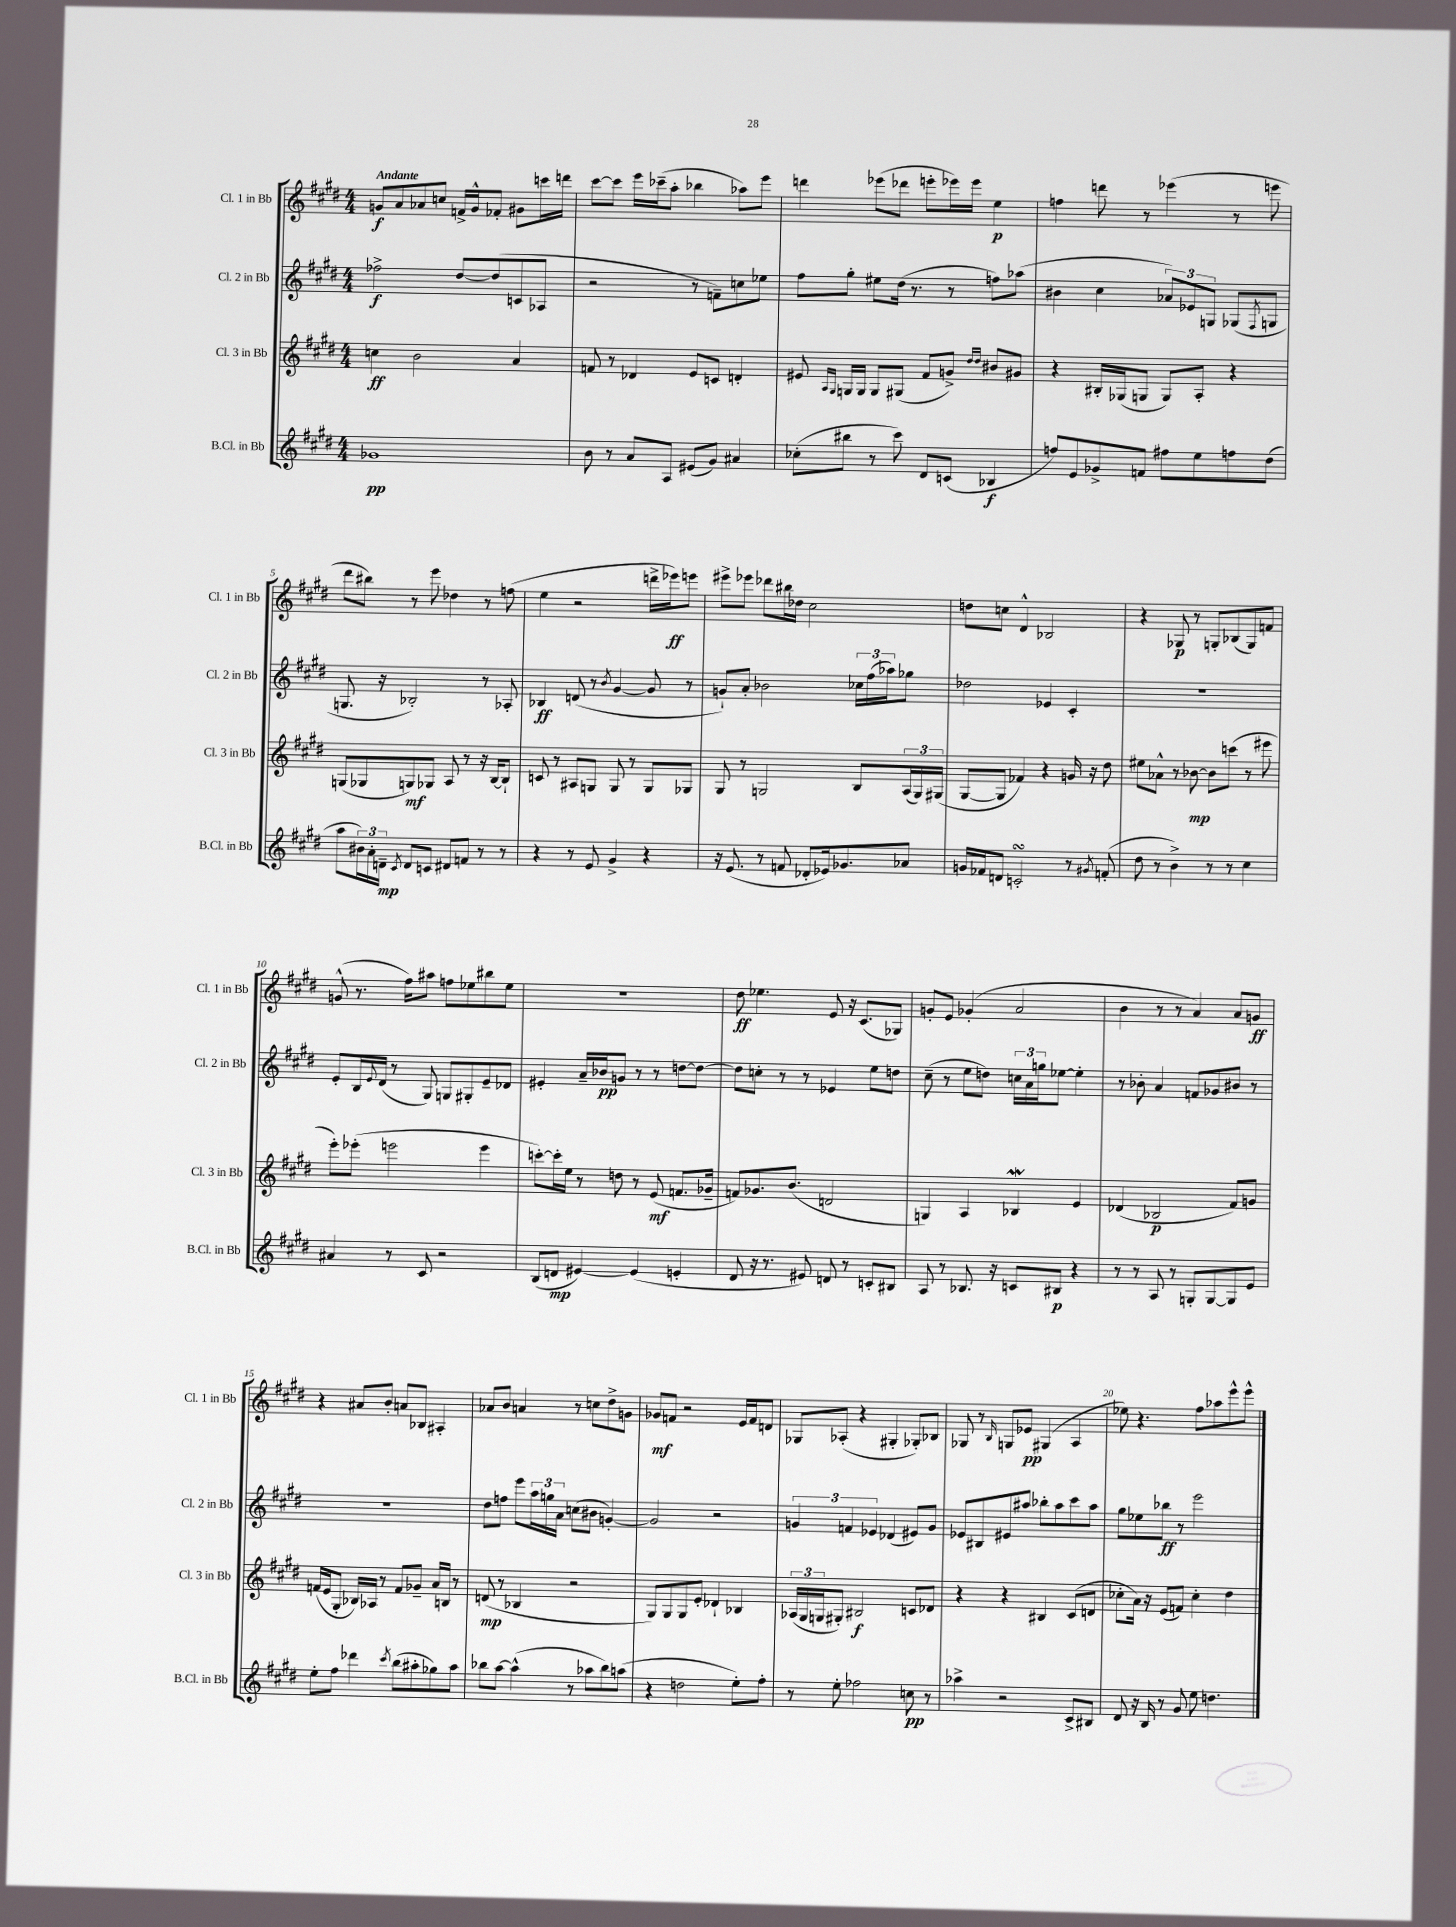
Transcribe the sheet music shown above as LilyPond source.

<<
\new StaffGroup <<
\new Staff = "s0" \with { instrumentName = "Cl. 1 in Bb" shortInstrumentName = "Cl. 1 in Bb" } {
    \clef treble \key e \major \numericTimeSignature \time 4/4 \tempo "Andante"
    g'8\f a'8 aes'8 c''8 f'16-> g'16-^ fes'8-. gis'8 c'''16 d'''16 |
    cis'''8~ cis'''8 e'''16 ces'''16--( a''8-. bes''4 aes''8) e'''8 |
    d'''4 ees'''8( des'''8 e'''8-. ees'''16) ees'''16 e''4\p |
    f''4 d'''8 r8 ees'''4( r8 e'''8 |
    dis'''8 bis''8) r8 e'''8 des''4 r8 f''8( |
    e''4 r2 d'''16-> ees'''16\ff) e'''8 |
    eis'''8-> ees'''8 des'''8 bis''16 des''16 cis''2 |
    d''8 c''8 dis'4-^ bes2 |
    r4 ges8\p r8 g8-. bes8( g8) f'8 |
    g'8-^( r8. fis''16) ais''8 f''8 ees''8 bis''8 ees''8 |
    R1 |
    dis''8\ff ees''4. e'8 r16 cis'8.( ges8) |
    g'8-. e'8 ges'4-.( a'2 |
    b'4 r8 r8 a'4) a'8 g'8\ff |
    r4 ais'8 b'8-. a'8 bes8 ais4-. |
    aes'8 b'8 a'4 r8 c''8 dis''8-> g'8 |
    ges'8\mf f'8 r2 e'16 f'16 d'8 |
    ges8 aes8-.( r4 gis4-. ges8-.) bes8 |
    ges8 r8 \grace { b16 } g8 ees'8\pp gis4( a4 |
    ees''8) r4. fis''8 aes''8 e'''8-^ e'''8-^ \bar "|." |
}
\new Staff = "s1" \with { instrumentName = "Cl. 2 in Bb" shortInstrumentName = "Cl. 2 in Bb" } {
    \clef treble \key e \major \numericTimeSignature \time 4/4
    fes''2->\f dis''8~ dis''8( c'8 aes8 |
    r2 r8 f'8--) c''8 ees''8 |
    fis''8 gis''8-. eis''8 dis''16( r8. r8 f''8) aes''8( |
    bis'4 cis''4 \tuplet 3/2 { aes'8) ees'8 g8 } ges8( \acciaccatura { fis8 } g8 |
    g8. r16 bes2-.) r8 aes8-. |
    bes4\ff d'8( r8 \acciaccatura { b'8 } gis'4~ gis'8 r8 |
    g'8-!) a'8-. bes'2 \tuplet 3/2 { ces''16 fis''16( aes''16) } ges''8 |
    des''2 ees'4 cis'4-. |
    R1 |
    e'8-. b16 \appoggiatura { e'8 } dis'16( r8 gis8) g8 gis8-. e'8-- des'8 |
    eis'4-. a'16-- bes'16\pp g'8 r8 r8 d''8~ d''8~ |
    d''8 c''8-. r8 r8 ees'4 e''8 d''8 |
    cis''8--( r8 e''8 d''8) \tuplet 3/2 { c''16 a'16 g''16 } ees''8~ ees''4-. |
    r8 bes'8-. a'4 f'8 ges'8 bis'8 r8 |
    R1 |
    dis''8 f''8 e'''8 \tuplet 3/2 { a''16 g''16 a'16 } c''8( bis'8 g'4~-.) |
    g'2 r2 |
    \tuplet 3/2 { g'4 f'4 ees'4 } des'4( eis'8) g'8 |
    ees'8 bis8 eis'8 ais''8 bes''8-. ais''8 cis'''8 ais''8 |
    gis''8 ees''8 bes''8\ff r8 e'''2 \bar "|." |
}
\new Staff = "s2" \with { instrumentName = "Cl. 3 in Bb" shortInstrumentName = "Cl. 3 in Bb" } {
    \clef treble \key e \major \numericTimeSignature \time 4/4
    c''4\ff b'2 a'4 |
    f'8 r8 des'4 e'8 c'8 d'4-. |
    eis'8 \grace { a16 gis16 } g16 g16 g8 gis8( fis'8 g'8->) \grace { dis''16 dis''16 } bis'8 gis'8 |
    r4 bis16-. ges16( g8 g8) a8-. r4 |
    g8( ges8 g8\mf) ges8 a8 r8 r16 b16~ b8-! |
    c'8 r8 ais8 g8 g8 r8 g8 ges8 |
    gis8 r8 g2 b8 \tuplet 3/2 { a16( g16) gis16( } |
    gis8~ gis8 fes'4) r4 g'16 r16 dis''8 |
    eis''8 aes'8-^ r8 bes'8~\mp bes'8 c'''8( r8 eis'''8 |
    e'''8-.) ees'''8-.( e'''2 e'''4 |
    c'''8~-.) c'''16-. e''16 r8 d''8 r8 e'8\mf( f'8. ges'16-- |
    f'8) ges'8. b'8.( d'2 |
    g4) a4 bes4\mordent e'4 |
    des'4( bes2\p fis'8) g'8 |
    f'16( e'16 gis8-. bes16) aes16 r8 f'8 ges'8-- a'16 b16 r8 |
    d'8\mp( r8 bes4 r2 |
    gis8) gis8 gis8 e'8-. des'4-! bes4 |
    \tuplet 3/2 { aes16( gis16 g16 } gis8-.) bis2\f c'8 des'8 |
    r4 r4 bis4 cis'8( d'8 |
    ces''8-. a'16) r16 e'8( f'8) ces''4-. dis''4 \bar "|." |
}
\new Staff = "s3" \with { instrumentName = "B.Cl. in Bb" shortInstrumentName = "B.Cl. in Bb" } {
    \clef treble \key e \major \numericTimeSignature \time 4/4
    ges'1\pp |
    b'8 r8 a'8 a8 eis'8( gis'8) ais'4 |
    ces''8-.( bis''8 r8 cis'''8) dis'8 c'8( bes4\f |
    f''8) e'8 ges'8-> f'8 fis''8 e''8 f''8 dis''8( |
    a''8 \tuplet 3/2 { bis'16) a'16-. d'16--\mp } \acciaccatura { cis'8 } d'8 c'8 dis'8 f'8 r8 r8 |
    r4 r8 e'8 gis'4-> r4 |
    r16 e'8.( r8 f'8 des'8-. ees'16) ges'8. aes'8 |
    g'16 fes'16 d'8 c'2-.\turn r8 \acciaccatura { gis'8 } f'8-.( |
    dis''8 r8 b'4->) r8 r8 cis''4 |
    ais'4 r8 cis'8 r2 |
    b8( d'8\mp eis'4~) eis'4( e'4-. |
    dis'8 r16 r8. eis'8) d'8 r8 c'8-. bis8 |
    a8 r8 bes8. r16 c'8 bis8\p r4 |
    r8 r8 a8 r8 g8-. g8~ g8 e'8 |
    e''8-. fis''8 des'''4 \acciaccatura { cis'''8 } b''8( ais''8-. ges''8) ais''8 |
    bes''8 a''8~ a''4-^( r8 aes''8 bes''8) a''8( |
    r4 d''2 e''8-.) fis''8-. |
    r8 e''8-. fes''2 c''8\pp r8 |
    aes''4-> r2 cis'8-> bis8 |
    dis'8 r16 b16 r8 gis'8 e''8 d''4. \bar "|." |
}
>>
>>
\layout { \context { \Score \override BarNumber.break-visibility = ##(#f #t #t) barNumberVisibility = #(every-nth-bar-number-visible 5) } }
